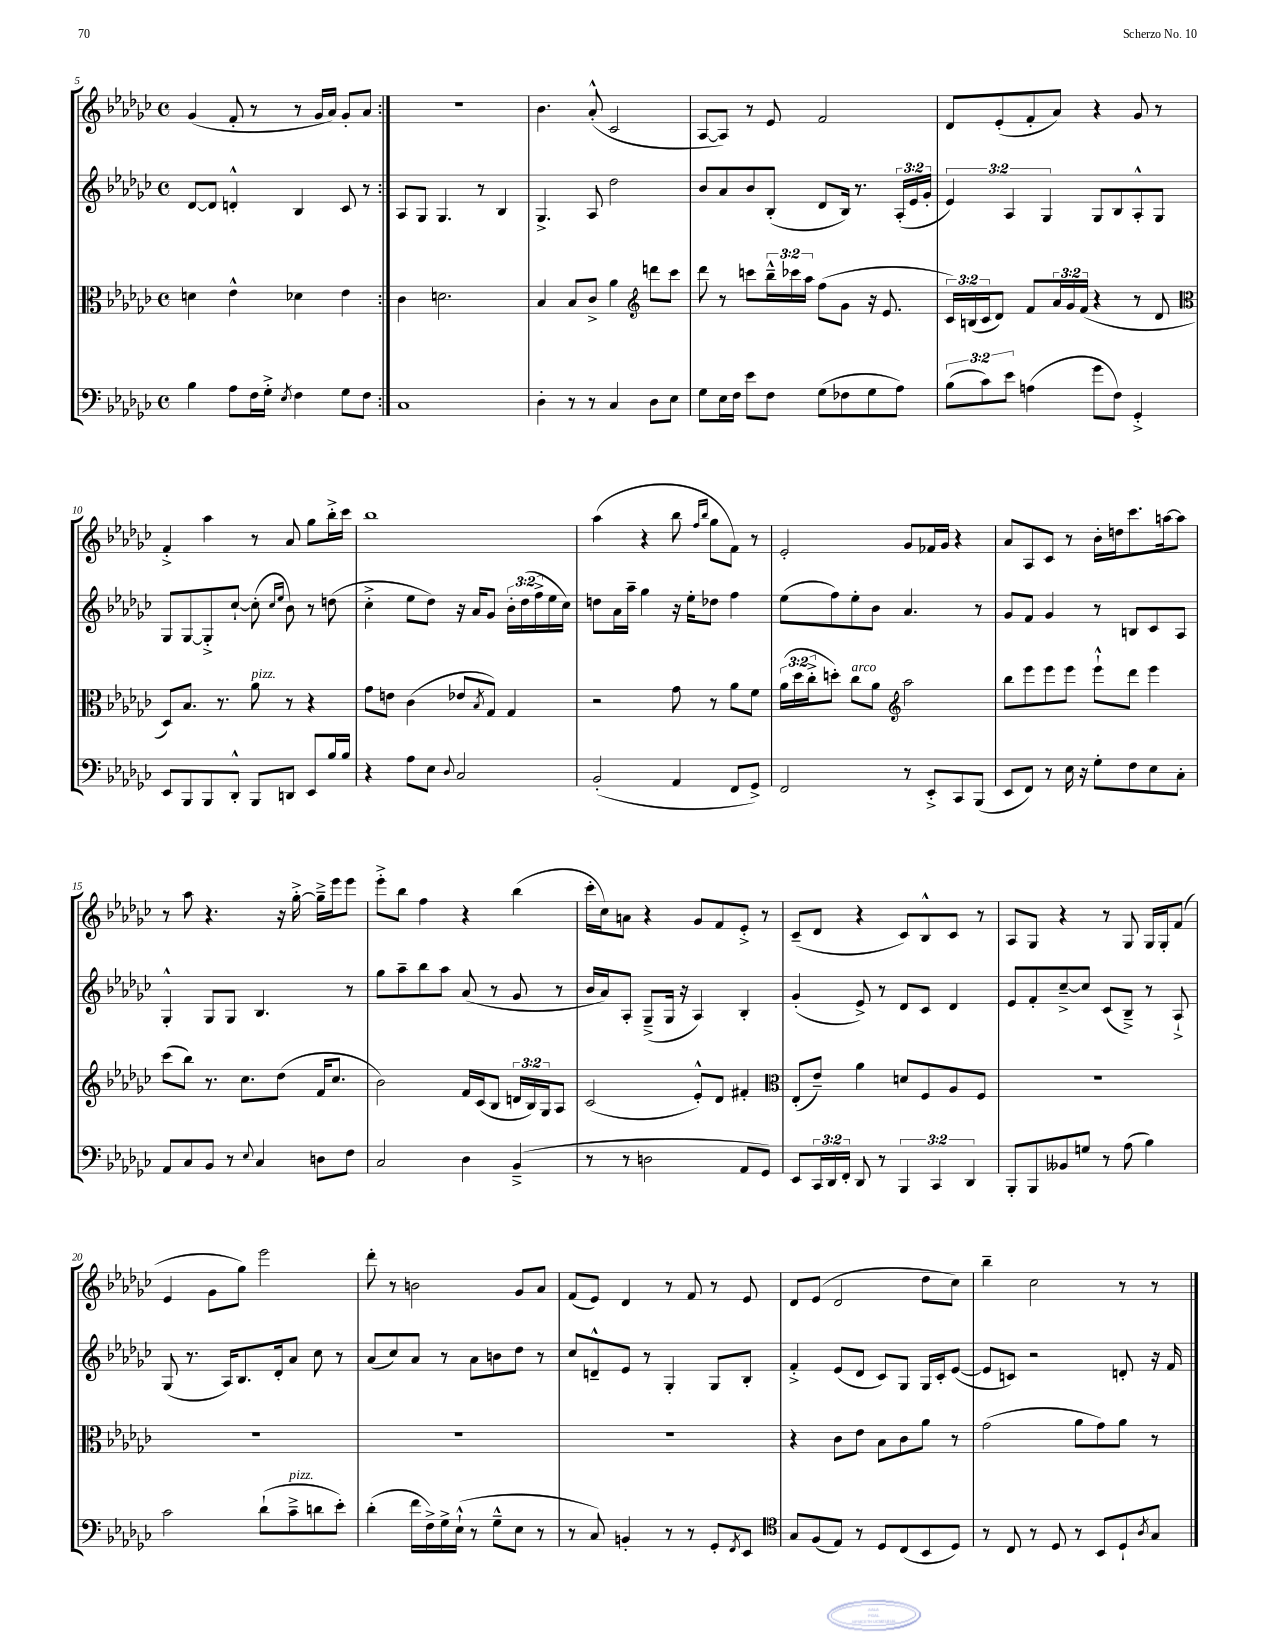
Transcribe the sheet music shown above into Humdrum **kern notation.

**kern	**kern	**kern	**kern
*part4	*part3	*part2	*part1
*staff4	*staff3	*staff2	*staff1
*clefF4	*clefC3	*clefG2	*clefG2
*k[b-e-a-d-g-c-]	*k[b-e-a-d-g-c-]	*k[b-e-a-d-g-c-]	*k[b-e-a-d-g-c-]
*M4/4	*M4/4	*M4/4	*M4/4
*met(c)	*met(c)	*met(c)	*met(c)
=5	=5	=5	=5
4B-\	4dn\	[8d-/L	(4g-/
.	.	8d-/J]	.
8A-\L	4e-^^\	4dn'^^/	8f'/
16F\L	.	.	8r
16G-'^\JJ	.	.	.
8qE-/	.	.	.
4F\	4d-X\	4B-/	8r
.	.	.	16g-/LL
.	.	.	16a-/JJ)
8G-\L	4e-\	8c-/	8g-'/L
8F\J	.	8r	8a-/J
=6:|!	=6:|!	=6:|!	=6:|!
1C-	4c-\	8A-/L	1r
.	.	8G-/J	.
.	2.dn\	4.G-/	.
.	.	8r	.
.	.	4B-/	.
=7	=7	=7	=7
4D-'\	4B-/	4.G-^/	4.b-\
8r	8B-/L	.	.
8r	8c-^/J	8A-/	(8a-'^^/
4C-/	4a-\	2dd-\	2c-/
*	*clefG2	*	*
8D-\L	8dddn\L	.	.
8E-\J	8ccc-\J	.	.
=8	=8	=8	=8
8G-\L	8ddd-\	8b-/L	[8A-/L
16E-\L	8r	8a-/	8A-/J])
16F\JJ	.	.	.
8e-\L	8cccn\L	8b-/	8r
8F\J	24bb-~^^\L	(8B-'/J	8e-/
.	24ccc-X\	.	.
.	24aa-\JJ	.	.
(8G-\L	(8ff\L	8d-/L	2f/
8F-X\	8g-\J	16B-/Jk)	.
.	.	8.r	.
8G-\	16r	.	.
.	8.e-/	.	.
8A-\J)	.	(24A-'/LL	.
.	.	24e-/	.
.	.	24g-'/JJ	.
=9	=9	=9	=9
(12B-\L	24c-/LL)	6e-/)	8d-/L
.	(24Bn/	.	.
12c-\)	24c-/J	.	.
.	8d-/J)	.	(8e-'/
12e-\J	.	6A-/	.
(4An\	8f/L	.	8f'/
.	.	6G-/	.
.	24a-/L	.	8a-/J)
.	24g-/	.	.
.	(24f/JJ	.	.
8g-\L	4r	8G-/L	4r
8F\J)	.	8B-/	.
4GG-'^/	8r	8A-'^^/	8g-/
.	8d-/	8G-/J	8r
!!LO:LB:g=z
=10	=10	=10	=10
*	*clefC3	*	*
8EE-/L	8D-/L)	8G-/L	4f'^/
8BBB-/	8.B-/J	[8G-/	.
8BBB-/	.	8G-'^/]	4aa-\
.	8.r	.	.
8DD-'^^/J	.	[8cc-`/J	.
!	!LO:TX:a:i:t=pizz.	!	!
8BBB-/L	8a-\	(8cc-'\]	8r
.	.	16qqcc-/LL	.
.	.	16qqee-/JJ	.
8DDn/J	8r	8b-\)	8a-/
8EE-/L	4r	8r	8gg-\L
16B-/L	.	(8ddn\	16bb-'^\L
16B-/JJ	.	.	16ccc-\JJ
=11	=11	=11	=11
4r	8g-\L	4cc-'^\	1bb-
.	8en\J	.	.
8A-\L	(4c-\	8ee-\L	.
8E-\J	.	8dd-\J)	.
8qqD-/	.	.	.
2C-/	8e-X/L	16r	.
.	.	16a-/KL	.
.	8qB-/	.	.
.	8G-/J)	8g-/J	.
.	4G-/	24b-'\LL	.
.	.	(24dd-\	.
.	.	24ff^\	.
.	.	16ee-\	.
.	.	16cc-\JJ)	.
=12	=12	=12	=12
(2BB-'/	2r	8ddn\L	(4aa-\
.	.	16a-\L	.
.	.	16aa-~\JJ	.
.	.	4gg-\	4r
4AA-/	8g-\	16r	8bb-\
.	.	16ee-'\KL	.
.	.	.	16qqff/LL
.	.	.	16qqbb-/JJ
.	8r	8dd-X\J	8gg-\L
8FF/L	8a-\L	4ff\	8f\J)
8GG-^/J)	8f\J	.	8r
=13	=13	=13	=13
2FF/	(24a-\LL	(8ee-\L	2e-'/
.	24dd-\	.	.
.	24cc-'^\J	.	.
.	8ddn'\J)	8ff\)	.
!	!LO:TX:a:i:t=arco	!	!
.	8cc-\L	8ee-'\	.
.	8a-\J	8b-\J	.
*	*clefG2	*	*
8r	2aa-\	4.a-/	8g-/L
8EE-'^/L	.	.	16f-X/L
.	.	.	16g-/JJ
8CC-/	.	.	4r
(8BBB-/J	.	8r	.
=14	=14	=14	=14
8EE-/L	8bb-\L	8g-/L	8a-/L
8FF/J)	8eee-\	8f/J	8A-/
8r	8eee-\	4g-/	8c-/J
16E-\	8eee-\J	.	8r
16r	.	.	.
8G-'\L	8eee-`^^\L	8r	16b-'\LL
.	.	.	16ddn\J
8F\	8ddd-\J	8Bn/L	8.ccc-\
8E-\	4eee-\	8c-/	.
.	.	.	[16aan\k
8C-'\J	.	8A-/J	8aa\J]
!!LO:LB:g=z
=15	=15	=15	=15
8AA-/L	(8ccc-\L	4G-'^^/	8r
8C-/	8bb-\J)	.	8aa-\
8BB-/J	8.r	8G-/L	4.r
8r	.	8G-/J	.
.	8.cc-\L	.	.
8qqE-/	.	.	.
4C-/	.	4.B-/	.
.	(8dd-\J	.	16r
.	.	.	[16gg-'^\
8Dn\L	16f/KL	.	16gg-~^\LL]
.	8.cc-/J	.	16eee-\J
8F\J	.	8r	8eee-\J
=16	=16	=16	=16
2C-/	2b-\)	8gg-\L	8eee-'^\L
.	.	8aa-~\	8bb-\J
.	.	8bb-\	4ff\
.	.	8aa-\J	.
4D-\	16f/LL	(8a-/	4r
.	(16c-/J	.	.
.	8B-/J	8r	.
(4BB-~^/	24dn/LL	8g-/	(4bb-\
.	24B-/)	.	.
.	24G-/J	.	.
.	8A-/J	8r	.
=17	=17	=17	=17
8r	(2c-/	16b-/LL	16ccc-'\LL
.	.	16a-/J)	16cc-\J)
8r	.	8A-'/J	8an\J
2Dn\	.	(8G-~^/L	4r
.	.	16G-/Jk	.
.	.	16r	.
.	8e-'^^/L)	4A-/)	8g-/L
.	8d-/J	.	8f/
8AA-/L	4f#X'/	4B-'/	8e-'^/J
8GG-/J)	.	.	8r
=18	=18	=18	=18
*	*clefC3	*	*
8EE-/L	(8E-'/L	(4g-'/	(8c-~/L
24CC-/L	8e-~/J)	.	8d-/J
24DD-/	.	.	.
24FF'/JJ	.	.	.
8DD-/	4a-\	8e-^/)	4r
8r	.	8r	.
6BBB-/	8dn/L	8d-/L	8c-/L)
.	8F/	8c-/J	8B-^^/
6CC-/	.	.	.
.	8A-/	4d-/	8c-/J
6DD-/	.	.	.
.	8F/J	.	8r
=19	=19	=19	=19
8BBB-'/L	1r	8e-/L	8A-/L
8BBB-/	.	8f'/	8G-/J
8BB--X/	.	[8cc-~^/	4r
8Gn/J	.	8cc-/J]	.
8r	.	(8c-/L	8r
(8A-\	.	8B-~^/J)	8G-/
4B-\)	.	8r	16G-/LL
.	.	.	16G-'/J
.	.	8A-`^/	(8f/J
!!LO:LB:g=z
=20	=20	=20	=20
2c-\	1r	(8G-/	4e-/
.	.	8.r	.
.	.	.	8g-\L
.	.	16A-/KL)	.
.	.	8.B-/	8gg-\J)
(8d-`\L	.	.	2eee-\
.	.	16d-'/k	.
!LO:TX:a:i:t=pizz.	!	!	!
8c-~^\	.	8a-/J	.
8dn\	.	8cc-\	.
8e-'\J)	.	8r	.
=21	=21	=21	=21
(4d-'\	1r	(8a-/L	8ddd-'\
.	.	8cc-/)	8r
16f\LL	.	8a-/J	2bn\
16F^\)	.	.	.
16G-^\	.	8r	.
(16E-`^^\JJ	.	.	.
8r	.	8a-\L	.
8G-~^^\L	.	8bn\	.
8E-\J	.	8dd-\J	8g-/L
8r	.	8r	8a-/J
=22	=22	=22	=22
8r	1r	8cc-/L	(8f/L
8C-/)	.	8dn~^^/	8e-/J)
4BBn'/	.	8e-/J	4d-/
.	.	8r	.
8r	.	4G-'/	8r
8r	.	.	8f/
8GG-'/L	.	8G-/L	8r
8qFF/	.	.	.
8EE-/J	.	8B-'/J	8e-/
=23	=23	=23	=23
*clefC4	*	*	*
8G-/L	4r	4f'^/	8d-/L
(8F/	.	.	(8e-/J
8E-/J)	8c-\L	(8e-/L	2d-/
8r	8e-\J	8d-/J	.
8D-/L	8B-\L	8c-/L)	.
(8C-/	8c-\	8G-/J	.
8BB-/	8a-\J	16G-/LL	8dd-\L
.	.	16c-'/J	.
8D-/J)	8r	([8e-/J	8cc-\J)
=24	=24	=24	=24
8r	(2g-\	8e-/L]	4bb-~\
8C-/	.	8cn/J)	.
8r	.	2r	2cc-\
8D-/	.	.	.
8r	8a-\L	.	.
8BB-/L	8g-\)	.	.
8D-`/	8a-\J	8dn'/	8r
8qA-/	.	.	.
8G-/J	8r	16r	8r
.	.	16f/	.
==	==	==	==
*-	*-	*-	*-
